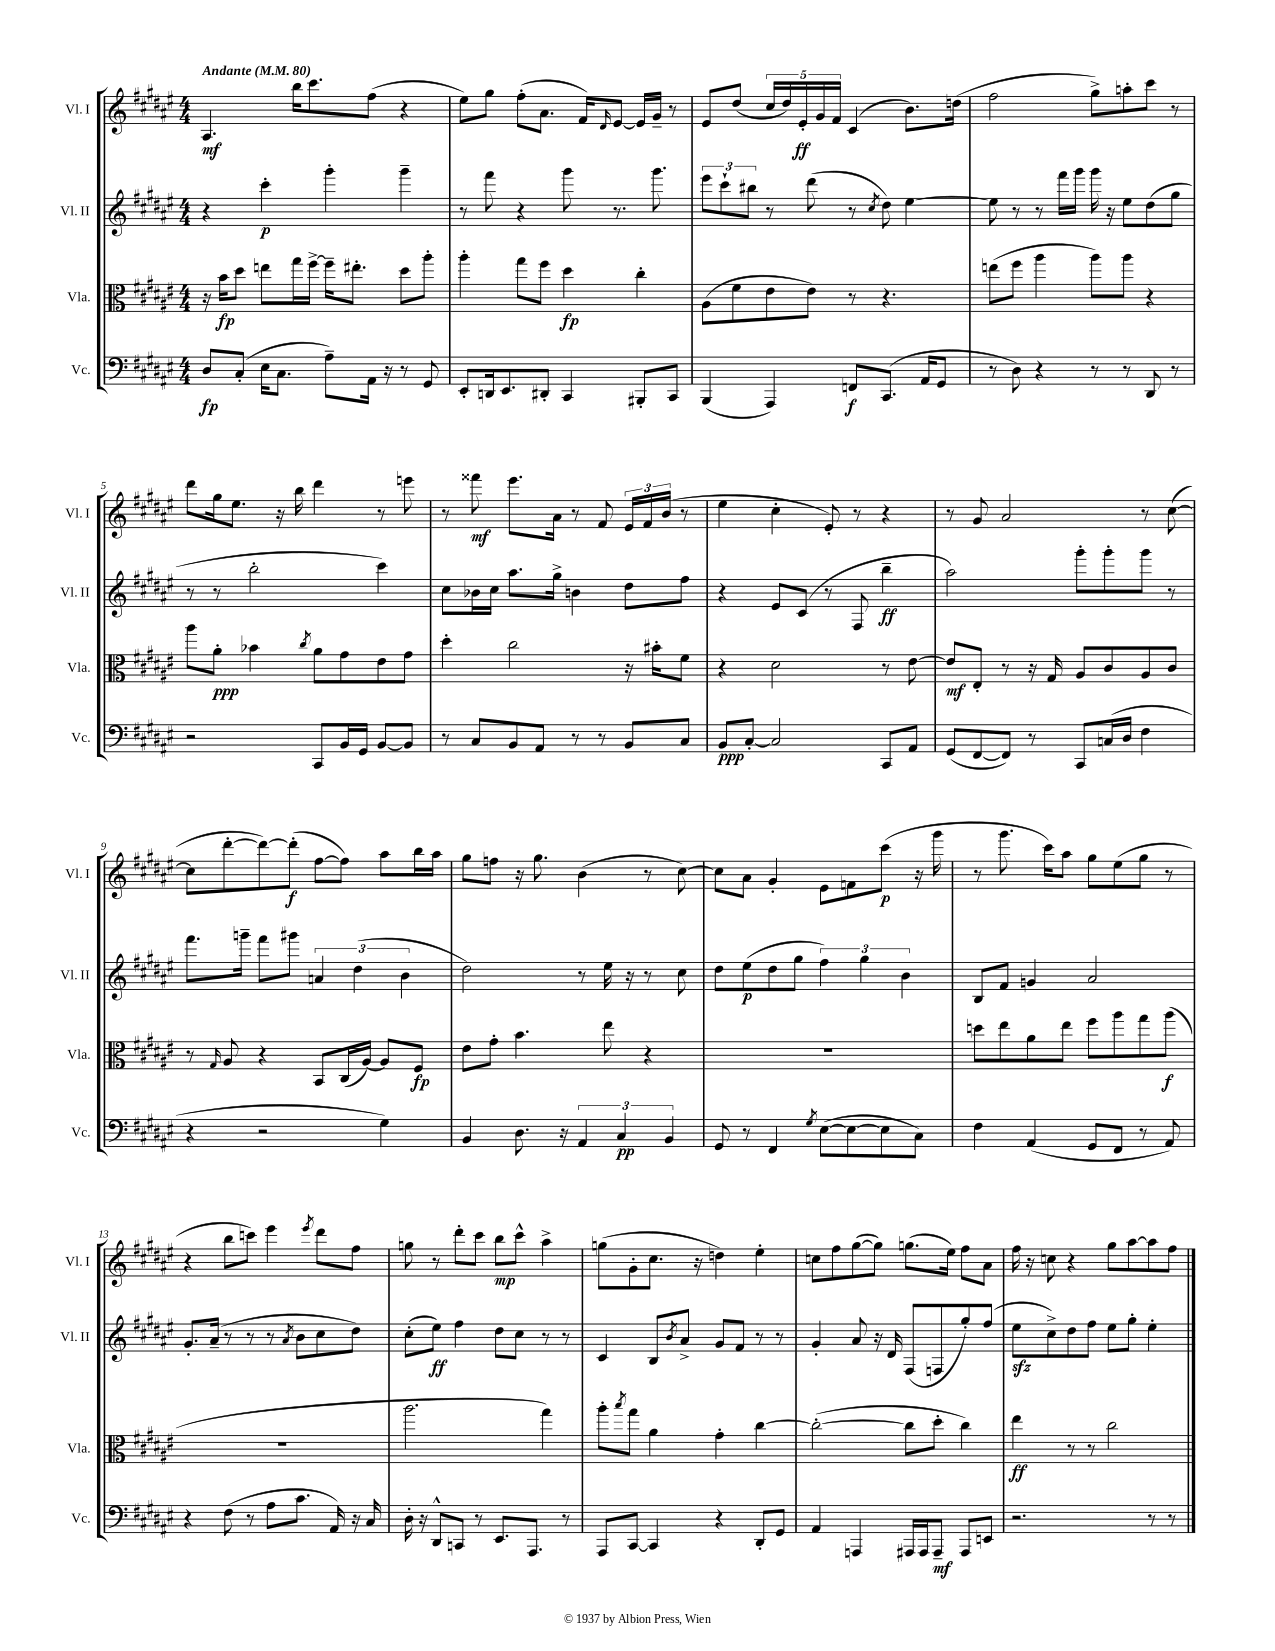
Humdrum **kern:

**kern	**kern	**kern	**kern
*staff4	*staff3	*staff2	*staff1
*clefF4	*clefC3	*clefG2	*clefG2
*k[f#c#g#d#a#e#]	*k[f#c#g#d#a#e#]	*k[f#c#g#d#a#e#]	*k[f#c#g#d#a#e#]
*M4/4	*M4/4	*M4/4	*M4/4
*MM80	*MM80	*MM80	*MM80
8D#	16r	4r	4.A#
.	16b	.	.
(8C#'	8dd#	.	.
16E#	8ee	4ccc#'	.
8.C#	.	.	.
.	16gg#	.	16bb
.	[16ff#^	.	8.ccc#
8A#~)	16ff#~]	4ggg#'	.
.	8.ee#'	.	.
16AA#	.	.	(8ff#
16r	.	.	.
8r	8dd#	4ggg#~	4r
8GG#	8aa#'	.	.
=	=	=	=
8EE#'	4aa#'	8r	8ee#)
16DD	.	8fff#	8gg#
8.EE#	.	.	.
.	8gg#	4r	(8ff#'
8DD#'	8ff#	.	8.a#
4CC#	4dd#	8ggg#	.
.	.	.	16f#)
.	.	.	16qqd#
.	.	8.r	[8e#
8BBB#'	4cc#'	.	16e#]
.	.	8.ggg#	16g#~
8CC#	.	.	8r
=	=	=	=
(4BBB	(8A#	12eee#	8e#
.	.	12ccc#`	.
.	8f#	.	(8dd#
.	.	12bb#	.
4AAA#)	8e#	8r	20cc#
.	.	.	20dd#)
.	.	.	20e#'
.	8e#)	(8ddd#	.
.	.	.	20g#
.	.	.	20f#
8FF	8r	8r	(4c#
.	.	8qcc#	.
(8.CC#	4.r	8dd#)	.
.	.	[4ee#	8.b)
16AA#	.	.	.
8GG#	.	.	.
.	.	.	(16dd
=	=	=	=
8r	(8ee	8ee#]	2ff#
8D#)	8ff#	8r	.
4r	4aa#	8r	.
.	.	16fff#	.
.	.	16ggg#	.
8r	8aa#)	16ggg#	8gg#^)
.	.	16r	.
8r	8aa#	8ee#	8aa'
8DD#	4r	(8dd#	8ccc#
8r	.	8gg#	8r
=	=	=	=
2r	8aa#	8r	8ddd#
.	8a#'	8r	16gg#
.	.	.	8.ee#
.	4b-	2bb'	.
.	.	.	16r
.	.	.	16bb
.	8qcc#	.	.
8CC#	8a#	.	4ddd#
16BB	8g#	.	.
16GG#	.	.	.
[8BB	8e#	4ccc#)	8r
8BB]	8g#	.	8eee
=	=	=	=
8r	4dd#'	8cc#	8r
8C#	.	16b-	8fff##
.	.	16cc#	.
8BB	2cc#	8.aa#	8.eee#
8AA#	.	.	.
.	.	16gg#^	16a#
8r	.	4b	8r
8r	.	.	8f#
8BB	16r	8dd#	24e#
.	.	.	24f#
.	16b#'	.	.
.	.	.	(24b
8C#	8f#	8ff#	8r
=	=	=	=
8BB	4r	4r	4ee#
[8C#'	.	.	.
2C#]	2d#	8e#	4cc#'
.	.	(8c#	.
.	.	8r	8e#')
.	.	8F#	8r
8CC#	8r	4bb~	4r
8AA#	[8e#	.	.
=	=	=	=
(8GG#	8e#]	2aa#)	8r
[8FF#	8E#'	.	8g#
8FF#])	8r	.	2a#
8r	16r	.	.
.	16G#	.	.
8CC#	8A#	8ggg#'	.
(16C	8c#	8ggg#'	.
16D#	.	.	.
4F#	8A#	8ggg#	8r
.	8c#	8r	([8cc#
=	=	=	=
4r	8r	8.fff#	8cc#]
.	16qqG#	.	.
.	8A#	.	[8ddd#'
.	.	16ggg~	.
2r	4r	8fff#	8ddd#_)
.	.	8ggg#	(8ddd#']
.	8BB	6a	[8ff#
.	(16C#	.	8ff#])
.	.	(6dd#	.
.	[16A#)	.	.
4G#)	8A#]	.	8aa#
.	.	6b	.
.	8F#	.	16bb
.	.	.	16aa#
=	=	=	=
4BB	8e#	2dd#)	8gg#
.	8g#'	.	8ff
8.D#	4.b	.	16r
.	.	.	8.gg#
16r	.	.	.
6AA#	.	8r	(4b
.	8ee#	16ee#	.
6C#	.	.	.
.	.	16r	.
.	4r	8r	8r
6BB	.	.	.
.	.	8cc#	[8cc#)
=	=	=	=
8GG#	1r	8dd#	8cc#]
8r	.	(8ee#	8a#
4FF#	.	8dd#	4g#'
.	.	8gg#	.
8qG#	.	.	.
([8E#	.	6ff#)	8e#
8E#_	.	.	8f
.	.	6gg#	.
8E#]	.	.	(8ccc#
.	.	6b	.
8C#)	.	.	16r
.	.	.	16ggg#
=	=	=	=
4F#	8dd	8B	8r
.	8ee#	8f#	8.ggg#
(4AA#	8a#	4g	.
.	.	.	16ccc#)
.	8ee#	.	8aa#
8GG#	8ff#	2a#	8gg#
8FF#	8aa#	.	(8ee#
8r	8gg#	.	8gg#
8AA#)	(8aa#	.	8r
=	=	=	=
4r	1r	8.g#'	4r
.	.	(16a#~	.
(8F#	.	8r	8bb
8r	.	8r	8ccc)
8A#	.	8r	4eee#
.	.	8qa#	.
8.c#	.	8b	.
.	.	.	8qeee#
.	.	8cc#	8ddd#
16AA#)	.	.	.
16r	.	8dd#)	8ff#
16C#	.	.	.
=	=	=	=
16D#'	2.aa#	(8cc#'	8gg
16r	.	.	.
8DD#^^	.	8ee#)	8r
8CC	.	4ff#	8ddd#'
8r	.	.	8ccc#
8.EE#	.	8dd#	8bb
.	.	8cc#	8ccc#^^
8.AAA#	.	.	.
.	4gg#)	8r	4aa#^
8r	.	8r	.
=	=	=	=
8AAA#	8aa#'	4c#	(8gg
.	8qbb	.	.
[8CC#	8gg#	.	8g#'
4CC#]	4a#	8B	8.cc#
.	.	8qb	.
.	.	8a#^	.
.	.	.	16r
4r	4g#'	8g#	4dd)
.	.	8f#	.
8DD#'	[4cc#	8r	4ee#'
8GG#	.	8r	.
=	=	=	=
4AA#	(2cc#'_	4g#'	8cc
.	.	.	8ff#
4AAA	.	8a#	([8gg#
.	.	16r	8gg#])
.	.	16d#	.
16AAA#	8cc#]	(8F#	(8.gg
16AAA#	.	.	.
8AAA#~	8dd#'	8F	.
.	.	.	16ee#)
8AAA#	4cc#)	8gg#')	8ff#
8EE	.	(8ff#	8a#
=	=	=	=
2.r	4ee#	8ee#	16ff#
.	.	.	16r
.	.	8cc#^)	8cc
.	8r	8dd#	4r
.	8r	8ff#	.
.	2cc#	8ee#	8gg#
.	.	8gg#'	[8aa#
8r	.	4ee#'	8aa#]
8r	.	.	8ff#
==	==	==	==
*-	*-	*-	*-
